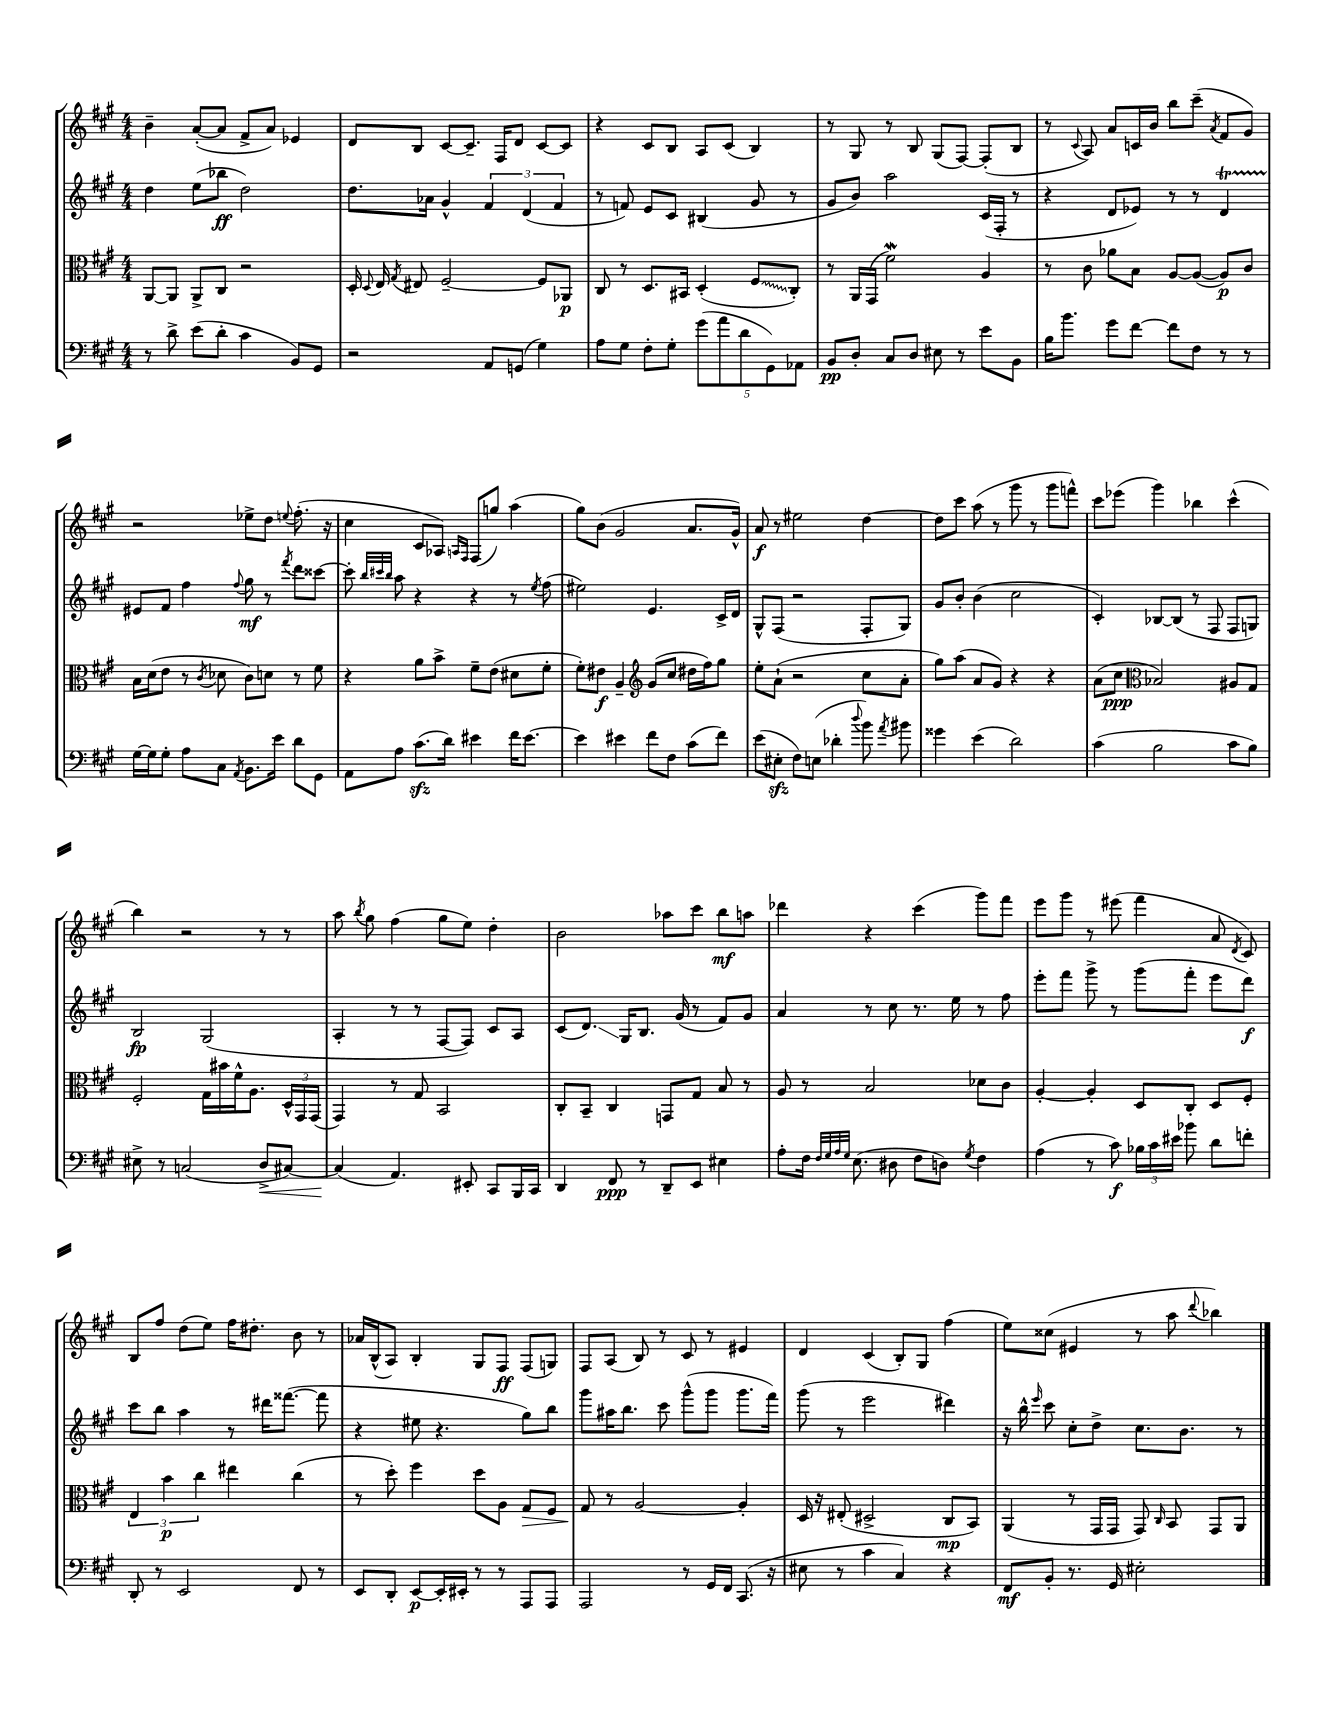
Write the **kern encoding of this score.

**kern	**kern	**kern	**kern
*staff4	*staff3	*staff2	*staff1
*clefF4	*clefC3	*clefG2	*clefG2
*k[f#c#g#]	*k[f#c#g#]	*k[f#c#g#]	*k[f#c#g#]
*M4/4	*M4/4	*M4/4	*M4/4
8r	[8AA	4dd	4b~
8d^	8AA]	.	.
(8e	8AA^	(8ee	([8a'
8d'	8C#	8bb-	8a]
4c#	2r	2dd)	8f#^
.	.	.	8a)
8BB)	.	.	4e-
8GG#	.	.	.
=	=	=	=
2r	16D'	8.dd	8d
.	8qqD	.	.
.	16E	.	.
.	8qG#	.	.
.	8E#	.	8B
.	.	16a-	.
.	[2F#~	4g#^^	[8c#
.	.	.	8.c#~]
8AA	.	6f#	.
.	.	.	16F#
(8GG	.	.	8d
.	.	(6d	.
4G#)	8F#]	.	[8c#
.	.	6f#	.
.	8AA-	.	8c#]
=	=	=	=
8A	8C#	8r	4r
8G#	8r	8f)	.
8F#'	8.D	8e	8c#
8G#'	.	8c#	8B
.	16BB#	.	.
(10g#	(4D'	(4B#	8A
10a	.	.	.
.	.	.	(8c#
10d	.	.	.
.	8F#	8g#	4B)
10GG#)	.	.	.
.	8C#')	8r	.
10AA-	.	.	.
=	=	=	=
8BB	8r	8g#	8r
8D'	16AA	8b)	8G#
.	(16GG#	.	.
8C#	2f#)	2aa	8r
8D	.	.	8B
8E#	.	.	(8G#
8r	.	.	[8F#)
8e	4A	(16c#	(8F#']
.	.	16F#'	.
8BB	.	8r	8B
=	=	=	=
16B	8r	4r	8r
8.b	.	.	.
.	.	.	8qqc#
.	8c#	.	8A)
8g#	8a-	8d	8a
[8f#	8B	8e-)	16c
.	.	.	16b
8f#]	[8A	8r	8bb
8F#	(8A_	8r	(8ccc#~
.	.	.	8qa
8r	8A])	4d	8f#
8r	8c#	.	8g#)
=	=	=	=
[16G#	16B	8e#	2r
16G#]	(16d	.	.
8G#'	8e	8f#	.
8A	8r	4ff#	.
.	8qc#	.	.
8C#	8d-	.	.
8qAA	.	8qqff#	.
8.BB	8c#)	8gg#	8ee-^
.	8d	8r	8dd
16e	.	.	.
.	.	8qfff#	8qqee
8d	8r	8ddd	(8.ff#'
8GG#	8f#	[8ccc##	.
.	.	.	16r
=	=	=	=
8AA	4r	8ccc##']	4cc#
.	.	32qqbb	.
.	.	32qqccc#	.
.	.	32qqbb	.
8A	.	8aa	.
(8.c#	8a	4r	8c#
.	8b^	.	8A-)
16d)	.	.	.
.	.	.	16qqA
.	.	.	16qqF#
4e#	8f#~	4r	(8F#
.	(8e	.	8gg)
16f#	8d#	8r	(4aa
[8.e#	.	.	.
.	.	8qee	.
.	8f#'	(8ff#	.
=	=	=	=
4e#]	8f#')	2ee#)	8gg#)
.	8e#	.	(8b
4e#	4A~	.	2g#
*	*clefG2	*	*
8f#	(8g#	4.e	.
8F#	8cc#	.	.
(8c#	16dd#	.	8.a
.	16ff#)	.	.
8f#)	8gg#	16c#^	.
.	.	16d	16g#^^)
=	=	=	=
(8e	8ee'	8G#^^	8a
8E#'	(8a`	(8F#	8r
8F#)	2r	2r	2ee#
(8E	.	.	.
4d-'	.	.	.
8qqdd	.	.	.
8b)	8cc#	8F#'	[4dd
8qa	.	.	.
8b#	8a'	8G#)	.
=	=	=	=
4g##	8gg#)	8g#	8dd]
.	(8aa	8b'	8ccc#
(4e	8a	(4b	(8aa
.	8g#)	.	8r
2d)	4r	2cc#	8ggg#
.	.	.	8r
.	4r	.	8ggg#
.	.	.	8fff^^)
=	=	=	=
(4c#	(8a	4c#')	8ccc#
.	8cc#	.	(8eee-
*	*clefC3	*	*
2B	2B-)	[8B-	4ggg#)
.	.	(8B-]	.
.	.	8r	4bb-
.	.	8F#	.
8c#	8A#	8F#	(4ccc#^^
8B)	8G#	8G)	.
=	=	=	=
8E#^	2F#'	2B	4bb)
8r	.	.	.
(2C	.	.	2r
.	16G#	(2G#	.
.	16b#	.	.
.	16f#^^	.	.
.	8.A	.	.
8D^	.	.	8r
[8C#)	24D^^	.	8r
.	24GG#	.	.
.	(24GG#	.	.
=	=	=	=
(4C#]	4GG#)	4A'	8aa
.	.	.	8qbb
.	.	.	8gg#
4.AA)	8r	8r	(4ff#
.	8G#	8r	.
.	2BB	[8F#	8gg#
8EE#'	.	8F#])	8ee)
8CC#	.	8c#	4dd'
16BBB	.	8A	.
16CC#	.	.	.
=	=	=	=
4DD	8C#'	(8c#	2b
.	8BB~	8.d)	.
8FF#	4C#	.	.
.	.	16G#	.
8r	.	8.B	.
8DD~	8GG	.	8aa-
.	.	(16g#	.
8EE	8G#	8r	8ccc#
4E#	8B	8f#)	8bb
.	8r	8g#	8aa
=	=	=	=
8A'	8A	4a	4ddd-
16F#	8r	.	.
32qqF#	.	.	.
32qqG#	.	.	.
32qqA	.	.	.
32qqG#	.	.	.
(8.E	.	.	.
.	2B	8r	4r
8D#	.	8cc#	.
8F#	.	8.r	(4ccc#
8D)	.	.	.
.	.	16ee	.
8qG#	.	.	.
4F#	8d-	8r	8ggg#)
.	8c#	8ff#	8fff#
=	=	=	=
(4A	[4A'	8eee'	8eee
.	.	8fff#	8ggg#
8r	4A']	8ggg#^	8r
8c#)	.	8r	(8eee#
24B-	8D	(8ggg#	4fff#
24c#	.	.	.
24e#	.	.	.
8b-	8C#'	8fff#'	.
8d	8D	8eee	8a
.	.	.	8qd
8f'	8F#'	8ddd)	8c#)
=	=	=	=
8DD'	6E	8ccc#	8B
8r	.	8bb	8ff#
.	6b	.	.
2EE	.	4aa	(8dd
.	6cc#	.	.
.	.	.	8ee)
.	4ee#	8r	16ff#
.	.	.	8.dd#'
.	.	16ddd#	.
.	.	([8.fff##	.
8FF#	(4cc#	.	8b
8r	.	8fff##]	8r
=	=	=	=
8EE	8r	4r	16a-
.	.	.	(16B^^
8DD'	8dd')	.	8A)
[8EE	4ff#	8ee#	4B'
16EE']	.	4.r	.
16EE#'	.	.	.
8r	8dd	.	8G#
8r	8A	.	8F#
8AAA	8G#	8gg#)	(8F#
8AAA	8F#	8bb	8G)
=	=	=	=
2AAA	8G#	8ggg#	8F#
.	8r	16aa#	(8A
.	.	8.bb	.
.	[2A	.	8B)
.	.	8ccc#	8r
8r	.	(8ggg#^^	8c#
16GG#	.	8ggg#	8r
16FF#	.	.	.
(8.CC#	4A']	8.ggg#	4e#
16r	.	16fff#)	.
=	=	=	=
8E#	16D	(8ggg#	4d
.	16r	.	.
8r	(8E#'	8r	.
4c#	2D#^	2eee	(4c#
4C#)	.	.	8B')
.	.	.	8G#
4r	8C#	4ddd#)	(4ff#
.	8BB)	.	.
=	=	=	=
8FF#	(4AA	16r	8ee)
.	.	16bb^^	.
.	.	16qqeee	.
8BB'	.	8ccc#	(8cc##
8.r	8r	8cc#'	4e#
.	16GG#	8dd^	.
16GG#	16GG#	.	.
2E#'	8GG#)	8.cc#	8r
.	16qqC#	.	.
.	8BB	.	8aa
.	.	8.b	.
.	.	.	8qqddd
.	8GG#	.	4bb-)
.	8AA	8r	.
==	==	==	==
*-	*-	*-	*-
